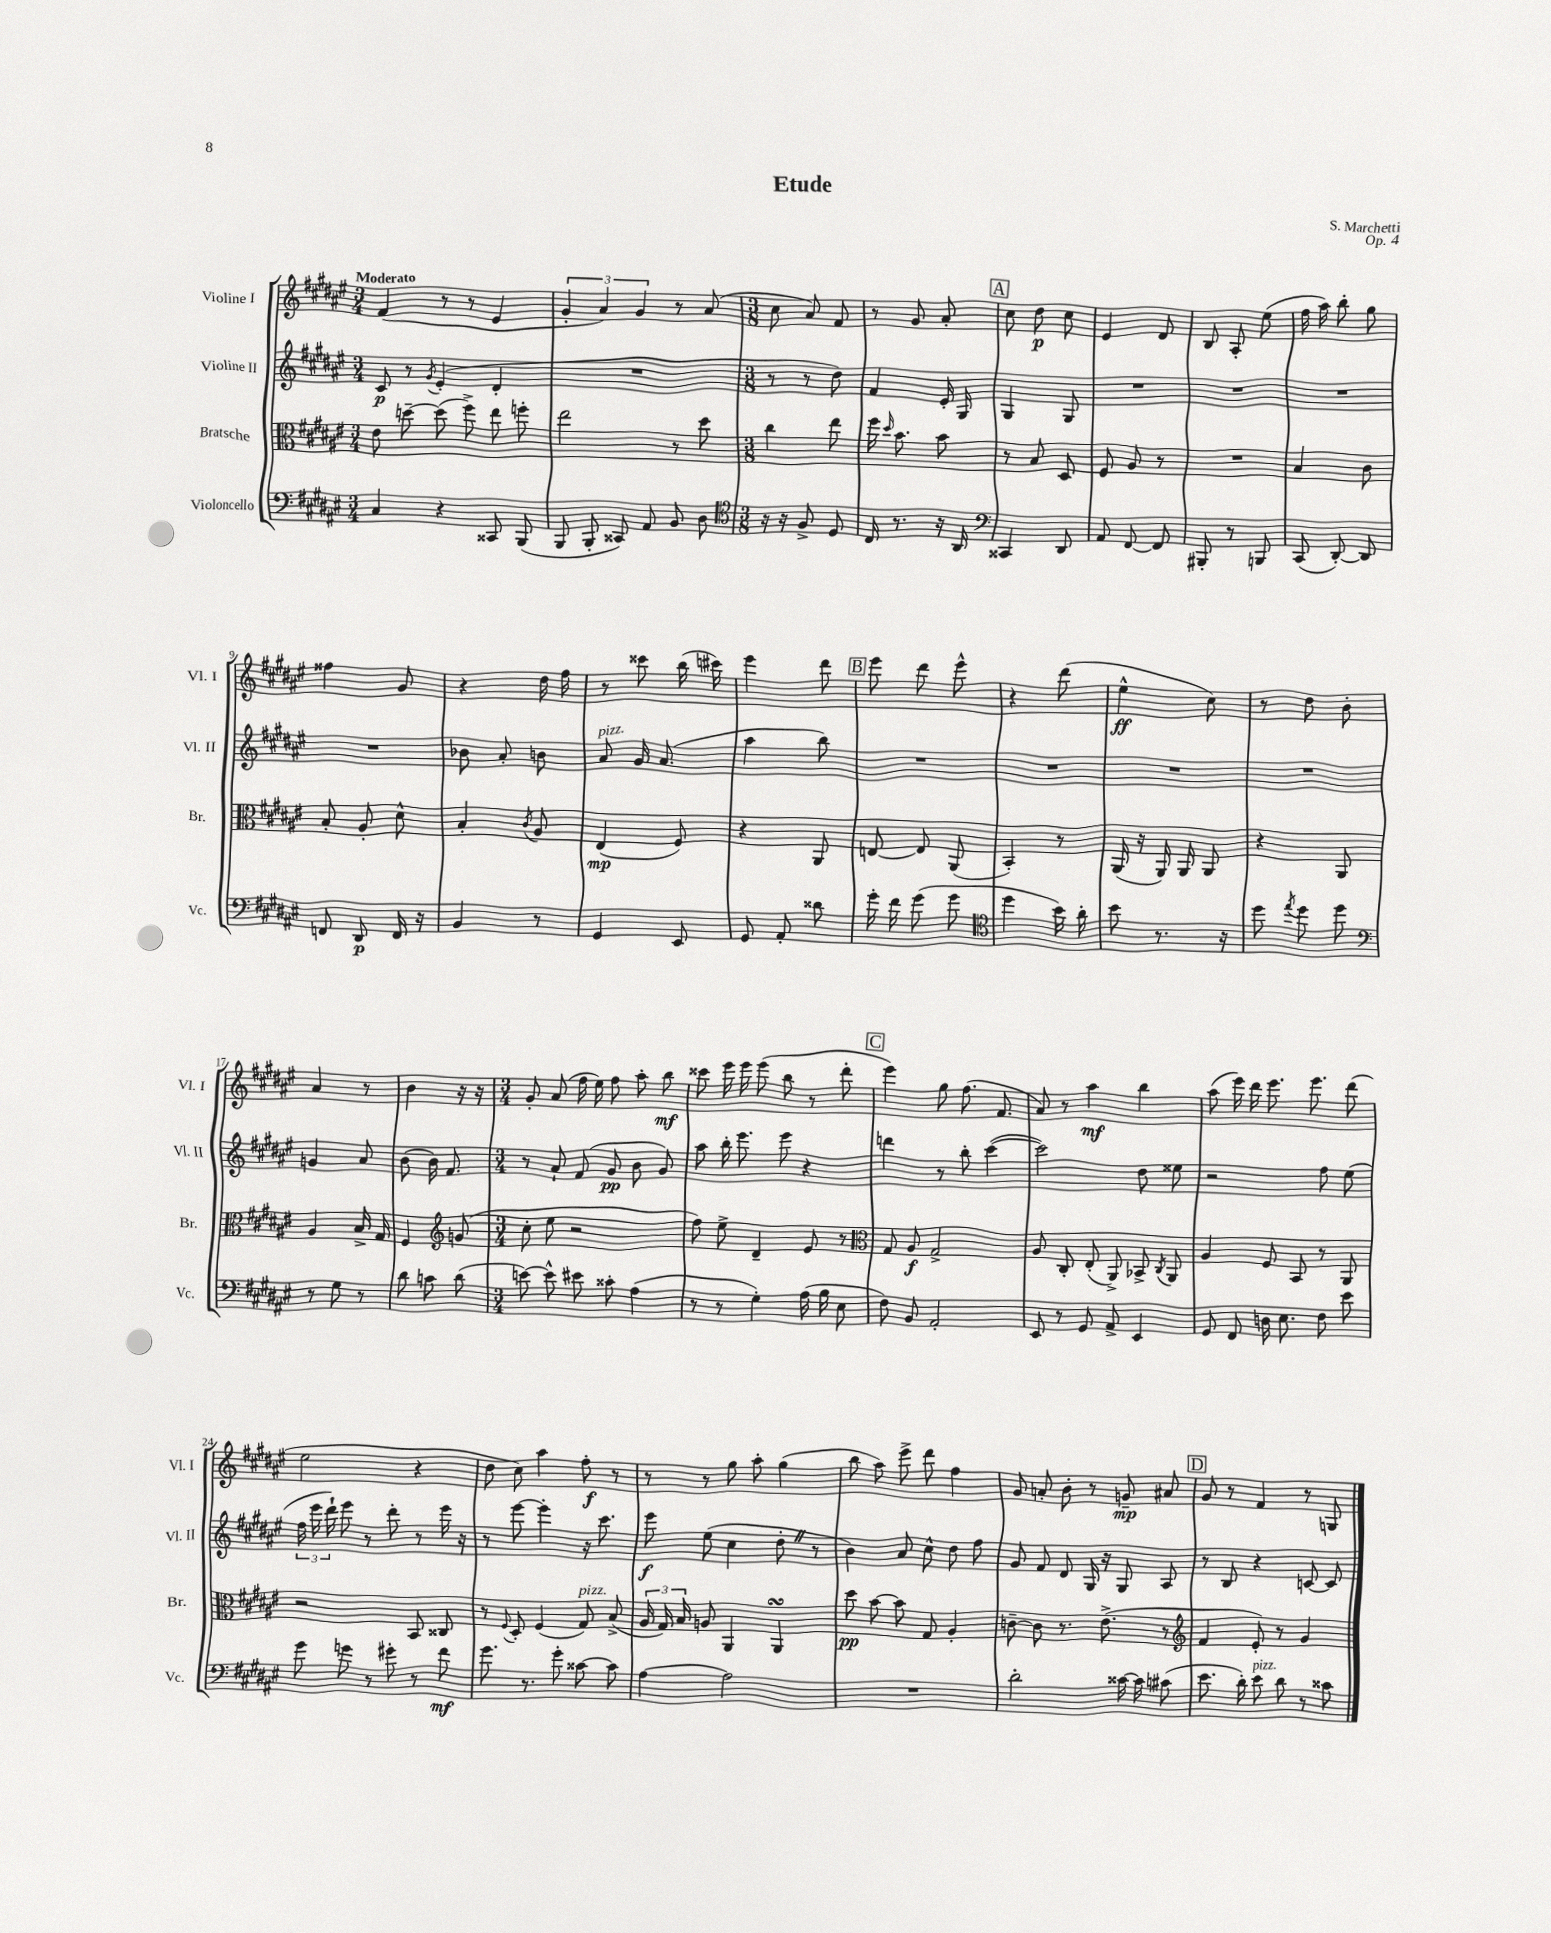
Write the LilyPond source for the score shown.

\header { title = "Etude" composer = "S. Marchetti" opus = "Op. 4" }
<<
\new StaffGroup <<
\new Staff = "s0" \with { instrumentName = "Violine I" shortInstrumentName = "Vl. I" } {
    \clef treble \key fis \major \numericTimeSignature \time 3/4 \tempo "Moderato"
    \autoBeamOff fis'4( r8 r8 eis'4 |
    \tuplet 3/2 { gis'4-. ais'4) gis'4 } r8 ais'8( |
    \numericTimeSignature \time 3/8 cis''8 ais'8) fis'8 |
    r8 gis'8 ais'8-. |
    \mark \markup { \box "A" } cis''8 dis''8\p cis''8 |
    eis'4 dis'8 |
    b8 ais8-. eis''8( |
    fis''16 ais''16) b''8-. gis''8 |
    fisis''4 gis'8 |
    r4 dis''16 fis''16 |
    r8 cisis'''8 b''16( cis'''16) |
    eis'''4 dis'''8 |
    \mark \markup { \box "B" } eis'''8 dis'''8 eis'''8-^ |
    r4 dis'''8( |
    eis''4-^\ff cis''8) |
    r8 dis''8 b'8-. |
    ais'4 r8 |
    b'4 r16 r16 |
    \numericTimeSignature \time 3/4 gis'8-. ais'8( fis''16 eis''16) fis''8 ais''8-. b''8\mf |
    cisis'''8 eis'''16 eis'''16 eis'''8( b''8 r8 dis'''8-. |
    \mark \markup { \box "C" } eis'''4) gis''8 fis''8.( fis'8. |
    ais'8) r8 ais''4\mf b''4 |
    ais''8( eis'''16) dis'''16 eis'''8. eis'''8. dis'''8( |
    eis''2 r4 |
    dis''8 cis''8) ais''4 fis''8-.\f r8 |
    r8 r8 gis''8 ais''8-. gis''4( |
    b''8 ais''8) eis'''8-> dis'''8 fis''4 |
    gis'8 a'8-. b'8-. r8 g'8--\mp ais'8 |
    \mark \markup { \box "D" } gis'8 r8 fis'4 r8 g8 \bar "|." |
}
\new Staff = "s1" \with { instrumentName = "Violine II" shortInstrumentName = "Vl. II" } {
    \clef treble \key fis \major \numericTimeSignature \time 3/4
    \autoBeamOff cis'8\p r8 \acciaccatura { gis'8 } eis'4-.( dis'4-. |
    R2. |
    \numericTimeSignature \time 3/8 r8 r8 dis''8) |
    fis'4 eis'16-. gis16 |
    \mark \markup { \box "A" } gis4 gis8 |
    R4. |
    R4. |
    R4. |
    R4. |
    bes'8 ais'8-. b'8 |
    ais'8^\markup { \italic "pizz." } gis'16 ais'8.( |
    ais''4 b''8) |
    \mark \markup { \box "B" } R4. |
    R4. |
    R4. |
    R4. |
    g'4 ais'8 |
    b'8( b'16) fis'8. |
    \numericTimeSignature \time 3/4 r8 ais'8-! fis'8( gis'8\pp b'8 gis'8) |
    ais''8 b''16-. eis'''8. eis'''8 r4 |
    \mark \markup { \box "C" } d'''4 r8 b''8-. cis'''4~( |
    cis'''2) dis''8 eisis''8 |
    r2 fis''8 eis''8( |
    \tuplet 3/2 { fis''16 eis'''16 dis'''16-!) } eis'''8 r8 dis'''8-. r8 eis'''16 r16 |
    r8 eis'''8~ eis'''4-. r16 cis'''8. |
    eis'''8\f eis''8( cis''4 dis''8-. \once \override BreathingSign.text = \markup { \musicglyph "scripts.caesura.straight" } \breathe r8 |
    b'4) ais'8 cis''8-^ dis''8 fis''8 |
    gis'8 fis'8 dis'8 gis16 r16 gis8 ais8 |
    \mark \markup { \box "D" } r8 b8 r4 c'8~ c'8 \bar "|." |
}
\new Staff = "s2" \with { instrumentName = "Bratsche" shortInstrumentName = "Br." } {
    \clef alto \key fis \major \numericTimeSignature \time 3/4
    \autoBeamOff eis'8 d''8~-- d''8( fis''8->) eis''8 f''8-. |
    eis''2 r8 dis''8 |
    \numericTimeSignature \time 3/8 cis''4 eis''8 |
    fis''16 \grace { dis''16 } b'8. b'8 |
    \mark \markup { \box "A" } r8 b8 dis8 |
    fis8 ais8 r8 |
    R4. |
    b4 cis'8 |
    b8-. ais8-. dis'8-^ |
    b4-. \acciaccatura { cis'8 } ais8 |
    eis4\mp( fis8) |
    r4 ais,8 |
    \mark \markup { \box "B" } e8~ e8 ais,8( |
    b,4-.) r8 |
    ais,16( r16 ais,16) ais,16 ais,8 |
    r4 ais,8 |
    ais4 b16-> gis16 |
    fis4 \clef treble g'8( |
    \numericTimeSignature \time 3/4 cis''8-. eis''8 r2 |
    fis''8) eis''8-> dis'4-- eis'8 r8 |
    \mark \markup { \box "C" } \clef alto gis8 ais8\f gis2-> |
    ais8 cis8-. eis8-.( ais,8->) bes,8-> \acciaccatura { cis8 } ais,8 |
    ais4 fis8 b,8 r8 ais,8 |
    r2 b,8 cisis8 |
    r8 \appoggiatura { fis8 } dis8-. fis4( gis8^\markup { \italic "pizz." }) b8->( |
    \tuplet 3/2 { ais16 gis16) b16 } a8 ais,4 ais,4\turn |
    dis''8\pp b'8~ b'8 gis8 ais4-. |
    c'8~-- c'8 r8. eis'8.->( r8 |
    \mark \markup { \box "D" } \clef treble fis'4 eis'8-.) r8 gis'4 \bar "|." |
}
\new Staff = "s3" \with { instrumentName = "Violoncello" shortInstrumentName = "Vc." } {
    \clef bass \key fis \major \numericTimeSignature \time 3/4
    \autoBeamOff cis4 r4 cisis,8 b,,8( |
    b,,8 b,,8-. cisis,8) ais,8 b,8 dis8 |
    \numericTimeSignature \time 3/8 \clef tenor r16 r16 fis8-> dis8 |
    cis16 r8. r16 ais,16 |
    \mark \markup { \box "A" } \clef bass cisis,4 dis,8 |
    ais,8 fis,8~ fis,8 |
    bis,,8-. r8 b,,8 |
    cis,8( dis,8~-.) dis,8 |
    f,8 dis,8\p f,16 r16 |
    b,4 r8 |
    gis,4 eis,8 |
    gis,8 ais,8-. disis'8 |
    \mark \markup { \box "B" } gis'16-. fis'16 gis'8( gis'8 |
    \clef tenor dis''4 b'16) ais'16-. |
    b'8 r8. r16 |
    dis''8 \acciaccatura { eis''8 } dis''8 dis''8 |
    \clef bass r8 gis8 r8 |
    dis'8 c'8 dis'8( |
    \numericTimeSignature \time 3/4 e'8~) e'8-^ eis'8 cisis'8-. ais4( |
    r8 r8 gis4-.) ais16( b16 eis8 |
    \mark \markup { \box "C" } fis8) b,8 ais,2-. |
    eis,8 r8 gis,8 ais,8-> eis,4 |
    gis,8 fis,8 d16 eis8. fis8 eis'8 |
    gis'8 g'8 r8 gis'8-. r8 fis'8\mf |
    gis'8. r8. gis'8-. cisis'8~ cisis'8 |
    ais4~ ais2 |
    R2. |
    dis'2-. cisis'16~ cisis'16 cis'8( |
    \mark \markup { \box "D" } eis'8. dis'16-.) eis'8^\markup { \italic "pizz." } dis'8 r8 cisis'8 \bar "|." |
}
>>
>>
